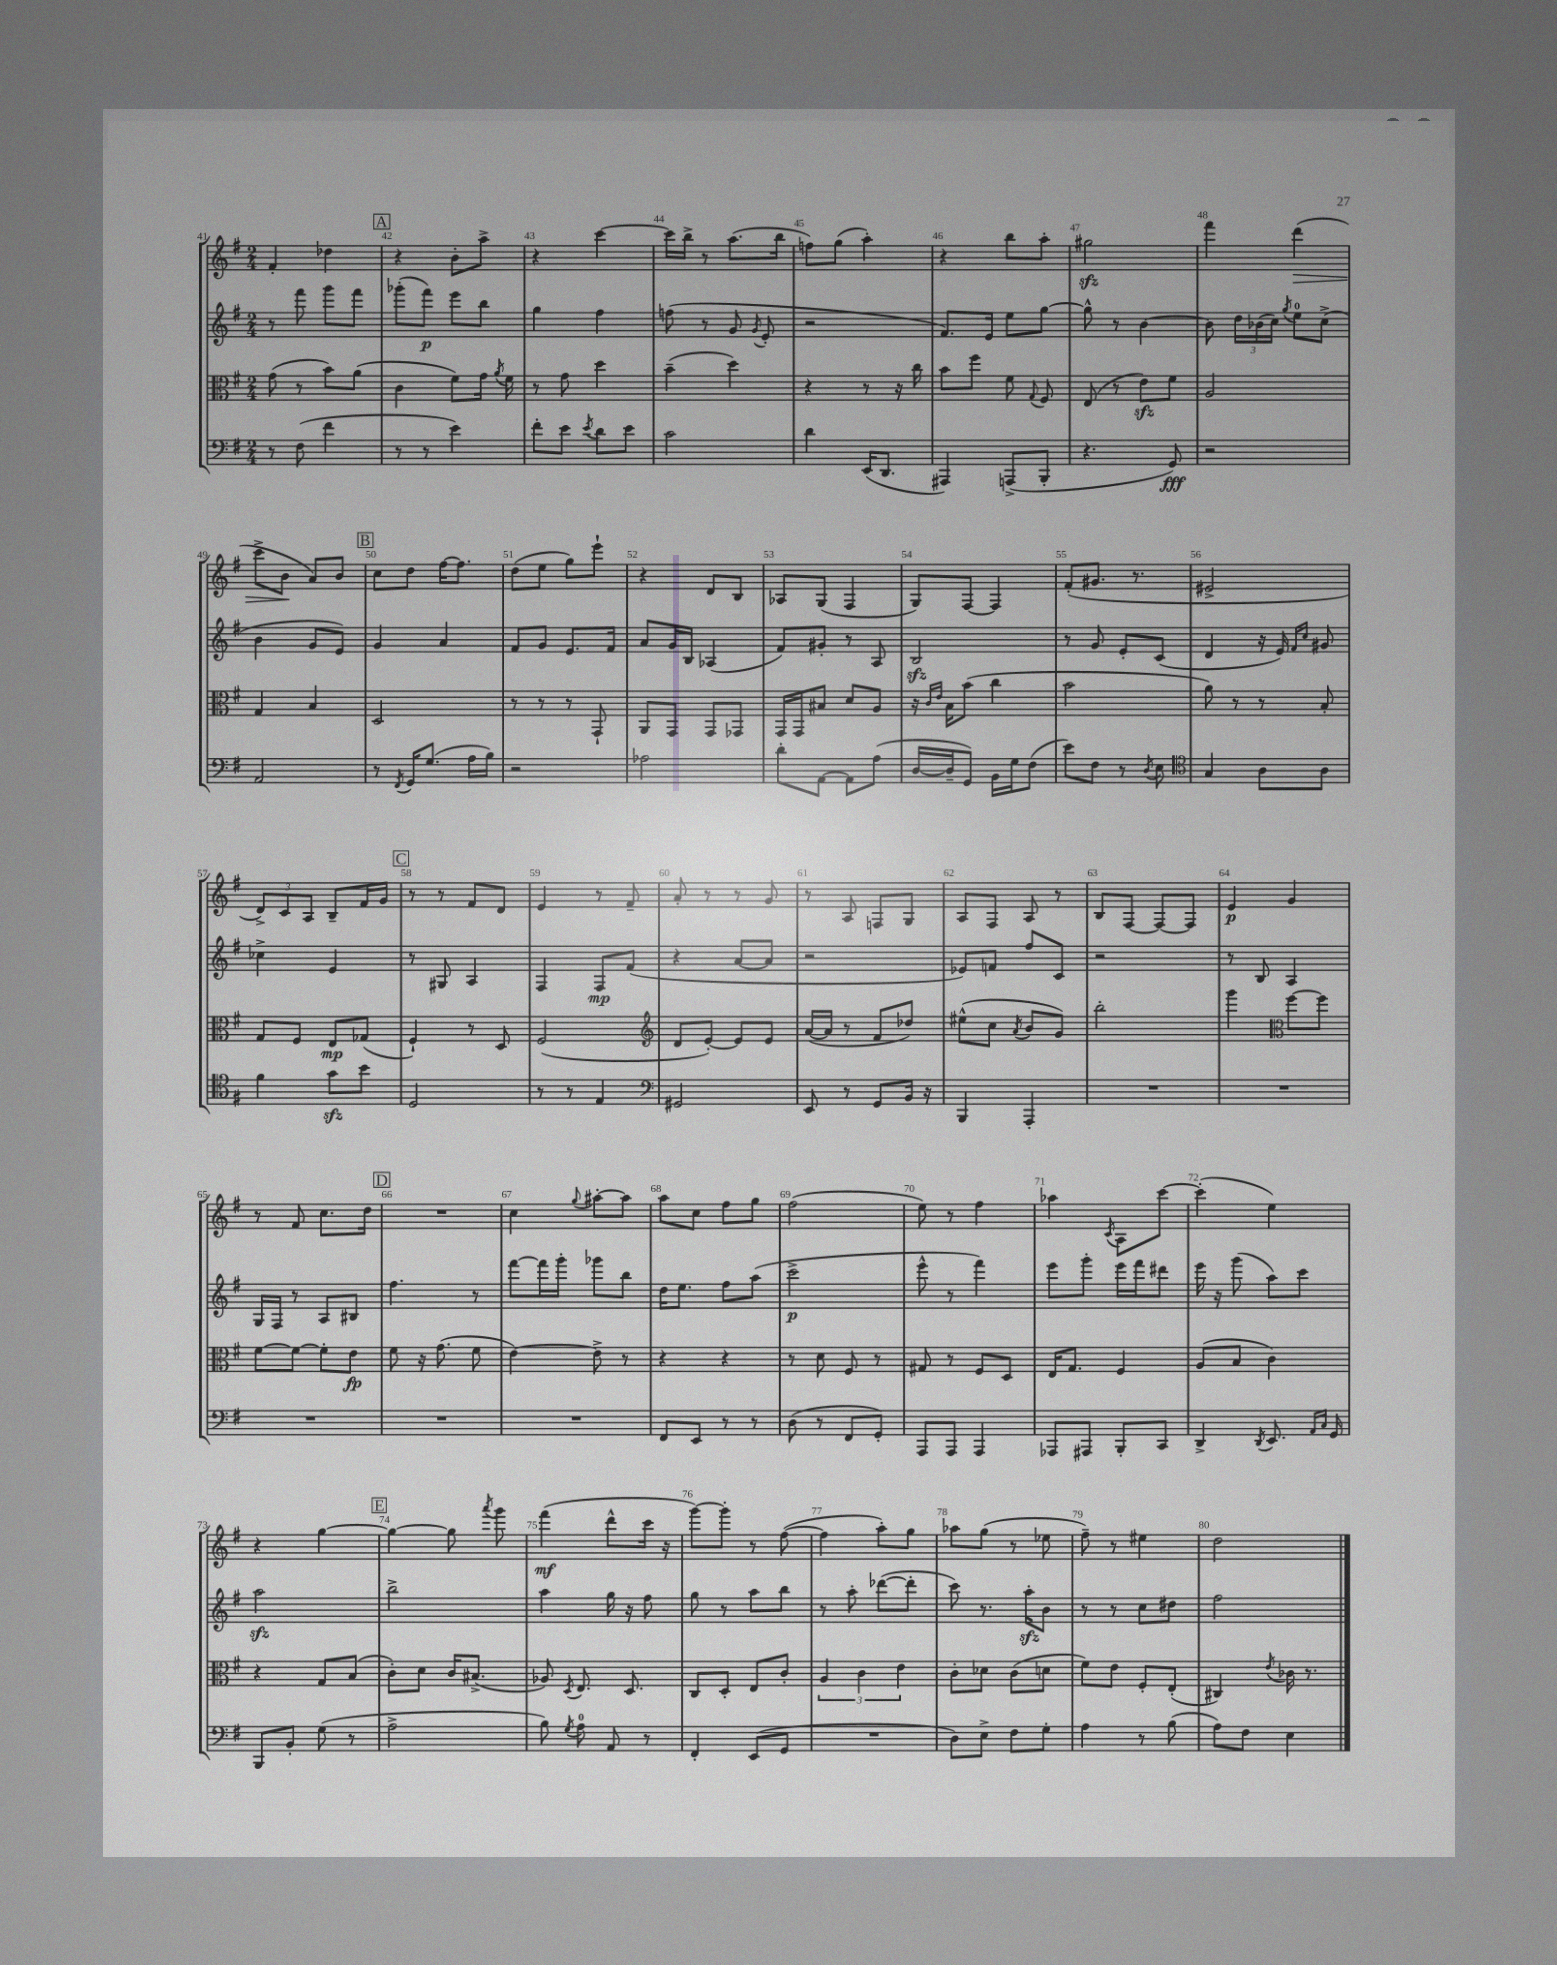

**kern	**dynam	**kern	**dynam	**kern	**dynam	**kern	**dynam
*part4	*part4	*part3	*part3	*part2	*part2	*part1	*part1
*staff4	*staff4	*staff3	*staff3	*staff2	*staff2	*staff1	*staff1
*clefF4	*	*clefC3	*	*clefG2	*	*clefG2	*
*k[f#]	*	*k[f#]	*	*k[f#]	*	*k[f#]	*
*M2/4	*	*M2/4	*	*M2/4	*	*M2/4	*
=41	=41	=41	=41	=41	=41	=41	=41
8r	.	(8g\	.	8r	.	4f#'/	.
(8F#\	.	8r	.	8fff#\	.	.	.
4f#\	.	8b\L)	.	8ggg\L	.	4dd-X\	.
.	.	(8a\J	.	8fff#\J	.	.	.
!!LO:REH:place=s1:t=A
=42	=42	=42	=42	=42	=42	=42	=42
8r	.	4c\	.	(8ggg-X'\L	.	4r	.
8r	.	.	.	8fff#\J)	p	.	.
4e\)	.	8f#\L)	.	8eee\L	.	8b'\L	.
.	.	16g\Jk	.	8bb\J	.	8aa^\J	.
.	.	8qa/	.	.	.	.	.
.	.	16f#\	.	.	.	.	.
=43	=43	=43	=43	=43	=43	=43	=43
8f#'\L	.	8r	.	4gg\	.	4r	.
8e\J	.	8g\	.	.	.	.	.
8qe/	.	.	.	.	.	.	.
8d\L	.	4dd\	.	4ff#\	.	[4ccc\	.
8e\J	.	.	.	.	.	.	.
=44	=44	=44	=44	=44	=44	=44	=44
2c\	.	(4b~\	.	(8ffn\	.	16ccc\LL]	.
.	.	.	.	.	.	16bb^\JJ	.
.	.	.	.	8r	.	8r	.
.	.	4dd\)	.	8g/	.	(8.aa\L	.
.	.	.	.	8qg/	.	.	.
.	.	.	.	8e'/	.	.	.
.	.	.	.	.	.	16bb\Jk	.
=45	=45	=45	=45	=45	=45	=45	=45
4d\	.	4r	.	2r	.	8ffn\L)	.
.	.	.	.	.	.	(8gg\J	.
(16EE/KL	.	8r	.	.	.	4aa'\)	.
8.DD/J	.	.	.	.	.	.	.
.	.	16r	.	.	.	.	.
.	.	16cc\	.	.	.	.	.
=46	=46	=46	=46	=46	=46	=46	=46
4AAA#X/)	.	8b\L	.	8.f#/L)	.	4r	.
.	.	8ff#\J	.	.	.	.	.
.	.	.	.	16e/Jk	.	.	.
(8AAAn^/L	.	8f#\	.	8ee\L	.	8bb\L	.
.	.	8qqG/	.	.	.	.	.
8BBB'/J	.	8F#/	.	[8gg\J	.	8aa'\J	.
=47	=47	=47	=47	=47	=47	=47	=47
4.r	.	(8E/	.	8gg^^\]	.	2gg#Xzz\	.
.	.	8r	.	8r	.	.	.
.	.	8ezz\L)	.	[4b\	.	.	.
8GG/)	fff	8f#\J	.	.	.	.	.
=48	=48	=48	=48	=48	=48	=48	=48
2r	.	2A/	.	8b\]	.	4fff#\	.
.	.	.	.	24dd\LL	.	.	.
.	.	.	.	(24b-X\	.	.	.
.	.	.	.	24cc\JJ)	.	.	.
.	.	.	.	8qgg/	.	.	.
!	!	!	!	!	!	!	!LO:HP:b
.	.	.	.	8ee\L	.	(4ddd\	>
.	.	.	.	(8cc^\J	.	.	.
!!LO:LB:g=z
=49	=49	=49	=49	=49	=49	=49	=49
2AA/	.	4G/	.	4b\	.	8ccc^\L	.
.	.	.	.	.	.	8b\J	.
.	.	4B/	.	8g/L	.	8a/L)	]
.	.	.	.	8e/J)	.	8b/J	.
!!LO:REH:place=s1:t=B
=50	=50	=50	=50	=50	=50	=50	=50
8r	.	2D/	.	4g/	.	8cc\L	.
8qFF#/	.	.	.	.	.	.	.
16GG/KL	.	.	.	.	.	8dd\J	.
(8.G/J	.	.	.	.	.	.	.
.	.	.	.	4a/	.	[16ff#\KL	.
.	.	.	.	.	.	8.ff#\J]	.
16A\LL	.	.	.	.	.	.	.
16B\JJ)	.	.	.	.	.	.	.
=51	=51	=51	=51	=51	=51	=51	=51
2r	.	8r	.	8f#/L	.	(8dd\L	.
.	.	8r	.	8g/J	.	8ee\J	.
.	.	8r	.	8.e/L	.	8gg\L)	.
.	.	8GG`/	.	.	.	8eee`\J	.
.	.	.	.	16f#/Jk	.	.	.
=52	=52	=52	=52	=52	=52	=52	=52
2A-X\	.	8AA/L	.	8a/L	.	4r	.
.	.	8GG/J	.	16g/L	.	.	.
.	.	.	.	16B/JJ	.	.	.
.	.	8GG/L	.	(4A-X/	.	8d/L	.
.	.	8GG-X/J	.	.	.	8B/J	.
=53	=53	=53	=53	=53	=53	=53	=53
8d'\L	.	16GG/LL	.	8f#/L)	.	8A-X/L	.
.	.	16GG/J	.	.	.	.	.
[8AA\J	.	8B#X/J	.	8g#X'/J	.	(8G/J	.
8AA\L]	.	8d/L	.	8r	.	4F#/	.
(8A\J	.	8A/J	.	8A/	.	.	.
=54	=54	=54	=54	=54	=54	=54	=54
[16D/LL	.	16r	.	2Bzz/	.	8G/L)	.
.	.	16qqc/LL	.	.	.	.	.
.	.	16qqe/JJ	.	.	.	.	.
16D~/J]	.	16B\KL	.	.	.	.	.
8GG/J)	.	(8b\J	.	.	.	[8F#/J	.
16BB\LL	.	4cc\	.	.	.	4F#/]	.
16G\J	.	.	.	.	.	.	.
(8F#\J	.	.	.	.	.	.	.
=55	=55	=55	=55	=55	=55	=55	=55
8e\L)	.	2b\	.	8r	.	(8f#'/L	.
8F#\J	.	.	.	8g/	.	8.g#X/J	.
8r	.	.	.	8e'/L	.	.	.
.	.	.	.	.	.	8.r	.
8qD/	.	.	.	.	.	.	.
8E\	.	.	.	(8c/J	.	.	.
=56	=56	=56	=56	=56	=56	=56	=56
*clefC4	*	*	*	*	*	*	*
4G/	.	8a\)	.	4d/	.	2e#X^/	.
.	.	8r	.	.	.	.	.
8A\L	.	8r	.	16r	.	.	.
.	.	.	.	16e/)	.	.	.
.	.	.	.	16qqf#/LL	.	.	.
.	.	.	.	16qqcc/JJ	.	.	.
8A\J	.	8B'/	.	8g#X/	.	.	.
!!LO:LB:g=z
=57	=57	=57	=57	=57	=57	=57	=57
4f#\	.	8G/L	.	4cc-X^\	.	12d^/L)	.
.	.	.	.	.	.	12c/	.
.	.	8F#/J	.	.	.	.	.
.	.	.	.	.	.	12A/J	.
8gzz\L	.	8E/L	mp	4e/	.	8B~/L	.
8b\J	.	(8G-X/J	.	.	.	16f#/L	.
.	.	.	.	.	.	16g/JJ	.
!!LO:REH:place=s1:t=C
=58	=58	=58	=58	=58	=58	=58	=58
2D/	.	4F#`/)	.	8r	.	8r	.
.	.	.	.	8G#X/	.	8r	.
.	.	8r	.	4A/	.	8f#/L	.
.	.	8D/	.	.	.	8d/J	.
=59	=59	=59	=59	=59	=59	=59	=59
8r	.	(2F#/	.	4F#/	.	4e/	.
8r	.	.	.	.	.	.	.
4E/	.	.	.	8F#/L	mp	8r	.
.	.	.	.	(8f#/J	.	8f#~/	.
=60	=60	=60	=60	=60	=60	=60	=60
*clefF4	*	*clefG2	*	*	*	*	*
2GG#X/	.	8d/L	.	4r	.	8a'/	.
.	.	[8e'/J)	.	.	.	8r	.
.	.	8e/L]	.	[8a/L	.	8r	.
.	.	8e/J	.	8a/J]	.	8g/	.
=61	=61	=61	=61	=61	=61	=61	=61
8EE/	.	([16a/LL	.	2r	.	8r	.
.	.	16a/JJ]	.	.	.	.	.
8r	.	8r	.	.	.	8A/	.
8GG/L	.	8f#/L	.	.	.	8Fn/L	.
16BB/Jk	.	8dd-X/J)	.	.	.	8G/J	.
16r	.	.	.	.	.	.	.
=62	=62	=62	=62	=62	=62	=62	=62
4BBB/	.	(8ee#X^^\L	.	8e-X/L)	.	8A/L	.
.	.	8cc\J	.	8fn/J	.	8F#/J	.
.	.	8qa/	.	.	.	.	.
4AAA'/	.	8b/L	.	8ff#/L	.	8A/	.
.	.	8g/J)	.	8c/J	.	8r	.
=63	=63	=63	=63	=63	=63	=63	=63
2r	.	2bb'\	.	2r	.	8B/L	.
.	.	.	.	.	.	[8F#/J	.
.	.	.	.	.	.	8F#/L_	.
.	.	.	.	.	.	8F#/J]	.
=64	=64	=64	=64	=64	=64	=64	=64
2r	.	4ggg\	.	8r	.	4e/	p
.	.	.	.	8B/	.	.	.
*	*	*clefC3	*	*	*	*	*
.	.	[8ff#\L	.	4A/	.	4g/	.
.	.	8ff#\J]	.	.	.	.	.
!!LO:LB:g=z
=65	=65	=65	=65	=65	=65	=65	=65
2r	.	[8f#\L	.	16G/LL	.	8r	.
.	.	.	.	16F#/JJ	.	.	.
.	.	8f#\J_	.	8r	.	8f#/	.
.	.	8f#'\L]	.	8A/L	.	8.cc\L	.
.	.	8e\J	fp	8B#X/J	.	.	.
.	.	.	.	.	.	16dd\Jk	.
!!LO:REH:place=s1:t=D
=66	=66	=66	=66	=66	=66	=66	=66
2r	.	8f#\	.	4.ff#\	.	2r	.
.	.	16r	.	.	.	.	.
.	.	(8.g\	.	.	.	.	.
.	.	8f#\	.	8r	.	.	.
=67	=67	=67	=67	=67	=67	=67	=67
2r	.	[4e\)	.	[8fff#\L	.	4cc\	.
.	.	.	.	16fff#\L]	.	.	.
.	.	.	.	16ggg'\JJ	.	.	.
.	.	.	.	.	.	8qqgg/	.
.	.	8e^\]	.	8ggg-X\L	.	[8aa#X'\L	.
.	.	8r	.	8bb\J	.	8aa#\J]	.
=68	=68	=68	=68	=68	=68	=68	=68
8FF#/L	.	4r	.	16dd\KL	.	8aa\L	.
.	.	.	.	8.ee\J	.	.	.
8EE/J	.	.	.	.	.	8cc\J	.
8r	.	4r	.	8ff#\L	.	8ff#\L	.
8r	.	.	.	(8aa\J	.	8gg\J	.
=69	=69	=69	=69	=69	=69	=69	=69
(8D\	.	8r	.	2ccc^\	p	(2ff#\	.
8r	.	8d\	.	.	.	.	.
8FF#/L	.	8F#/	.	.	.	.	.
8GG'/J)	.	8r	.	.	.	.	.
=70	=70	=70	=70	=70	=70	=70	=70
8AAA/L	.	8G#X/	.	8eee^^\	.	8ee\)	.
8AAA/J	.	8r	.	8r	.	8r	.
4AAA/	.	8F#/L	.	4fff#\)	.	4ff#\	.
.	.	8D/J	.	.	.	.	.
=71	=71	=71	=71	=71	=71	=71	=71
8AAA-X/L	.	16E/KL	.	8eee\L	.	4aa-X\	.
.	.	8.G/J	.	.	.	.	.
8AAA#X/J	.	.	.	8ggg'\J	.	.	.
.	.	.	.	.	.	8qc/	.
8BBB'/L	.	4F#/	.	16eee\LL	.	8A\L	.
.	.	.	.	16fff#\J	.	.	.
8CC/J	.	.	.	8ddd#X\J	.	[8ccc\J	.
=72	=72	=72	=72	=72	=72	=72	=72
4DD^/	.	(8A/L	.	16eee\	.	(4ccc'\]	.
.	.	.	.	16r	.	.	.
.	.	8B/J	.	(8ggg\	.	.	.
8qDD/	.	.	.	.	.	.	.
8.EE/	.	4c\)	.	8aa\L)	.	4ee\)	.
.	.	.	.	8ccc\J	.	.	.
16qqAA/LL	.	.	.	.	.	.	.
16qqC/JJ	.	.	.	.	.	.	.
16GG/	.	.	.	.	.	.	.
!!LO:LB:g=z
=73	=73	=73	=73	=73	=73	=73	=73
8BBB/L	.	4r	.	2aazz\	.	4r	.
8BB'/J	.	.	.	.	.	.	.
(8G\	.	8G/L	.	.	.	[4gg\	.
8r	.	(8B/J	.	.	.	.	.
!!LO:REH:place=s1:t=E
=74	=74	=74	=74	=74	=74	=74	=74
2A^\	.	8c'\L)	.	2bb^\	.	4gg\_	.
.	.	8d\J	.	.	.	.	.
.	.	16c/KL	.	.	.	8gg\]	.
.	.	(8.B#X^/J	.	.	.	.	.
.	.	.	.	.	.	8qaaa/	.
.	.	.	.	.	.	8ggg\	.
=75	=75	=75	=75	=75	=75	=75	=75
8B\)	.	8A-X/)	.	4aa\	.	(4fff#\	mf
8qG/	.	8qD/	.	.	.	.	.
8A\	.	8.E/	.	.	.	.	.
8AA/	.	.	.	16gg\	.	8ddd^^\L	.
.	.	8.D/	.	16r	.	.	.
8r	.	.	.	8ff#\	.	16ccc\Jk	.
.	.	.	.	.	.	16r	.
=76	=76	=76	=76	=76	=76	=76	=76
4FF#'/	.	8C/L	.	8gg\	.	[8ggg\L)	.
.	.	8D'/J	.	8r	.	8ggg'\J]	.
(8EE/L	.	8E/L	.	8aa\L	.	8r	.
8GG/J	.	8c'/J	.	8bb\J	.	([8ff#\	.
=77	=77	=77	=77	=77	=77	=77	=77
2r	.	6A/	.	8r	.	4ff#\]	.
.	.	.	.	8aa'\	.	.	.
.	.	6c\	.	.	.	.	.
.	.	.	.	([8ddd-X\L	.	8aa'\L)	.
.	.	6e\	.	.	.	.	.
.	.	.	.	8ddd-'\J]	.	8gg\J	.
=78	=78	=78	=78	=78	=78	=78	=78
8D\L)	.	8c'\L	.	8ccc\)	.	8aa-X\L	.
8E^\J	.	8d-X\J	.	8.r	.	(8gg\J	.
8F#\L	.	(8c\L	.	.	.	8r	.
.	.	.	.	16aazz'\KL	.	.	.
8G'\J	.	8dn\J	.	8b\J	.	8ee-X\	.
=79	=79	=79	=79	=79	=79	=79	=79
4A\	.	8f#\L)	.	8r	.	8ff#~\)	.
.	.	8e\J	.	8r	.	8r	.
8r	.	8F#'/L	.	8cc\L	.	4ee#X\	.
(8B\	.	(8E'/J	.	8dd#X\J	.	.	.
=80	=80	=80	=80	=80	=80	=80	=80
8A\L)	.	4C#X/)	.	2ff#\	.	2dd\	.
8F#\J	.	.	.	.	.	.	.
.	.	8qe/	.	.	.	.	.
4E\	.	16c-X\	.	.	.	.	.
.	.	8.r	.	.	.	.	.
==	==	==	==	==	==	==	==
*-	*-	*-	*-	*-	*-	*-	*-
